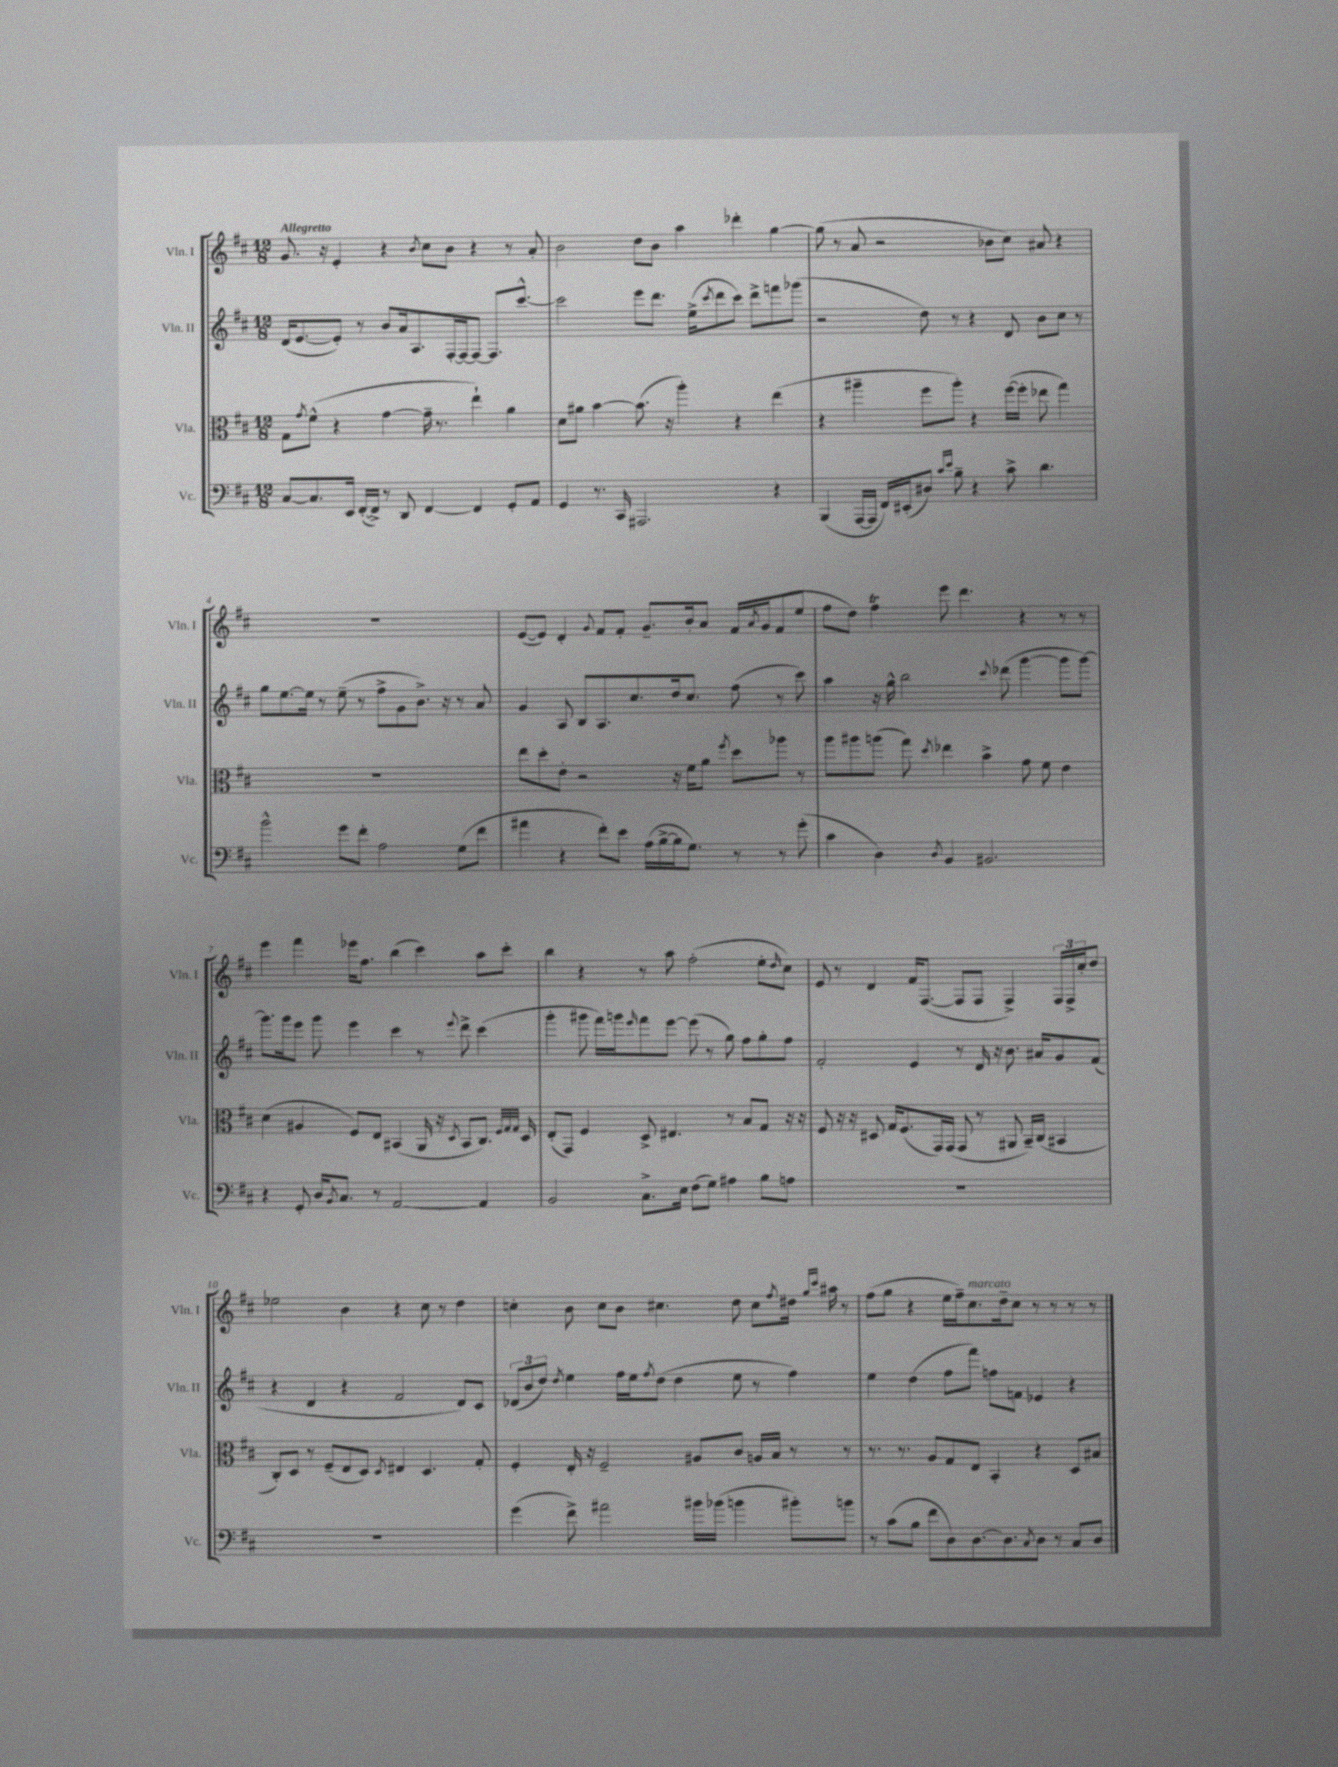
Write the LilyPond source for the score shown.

<<
\new StaffGroup <<
\new Staff = "s0" \with { instrumentName = "Vln. I" shortInstrumentName = "Vln. I" } {
    \clef treble \key d \major \numericTimeSignature \time 12/8 \tempo "Allegretto"
    g'8. r16 e'4-. r4 \acciaccatura { b'8 } cis''8 b'8 r4 r8 a'8-. |
    b'2 d''8 b'8 a''4 des'''4-. g''4~ |
    g''8( r8 a'8 r2 bes'8 cis''8) ais'8 r4 |
    R1. |
    e'8~( e'8) d'4-. \appoggiatura { g'8 } fis'8 fis'8-. g'8.-- b'16-. a'8 fis'16 \acciaccatura { a'8 } g'16 fis'8( e''8 |
    fis''8 d''8) fis''4\trill e'''8 d'''4. r4 r8 r8 |
    e'''4 fis'''4 ees'''16 fis''8. b''4( cis'''4) a''8 cis'''8-. |
    b''4 r4 r8 a''8 fis''2-.( e''8-. \grace { d''16 } cis''8) |
    e'8 r8 d'4 fis'16 fis8.~( fis8 fis8 fis4->) \tuplet 3/2 { fis16 fis16-> cis''16-. } d''8 |
    ees''2 b'4 r4 cis''8 r8 d''4 |
    c''4-. b'8 c''8 b'8 cis''4. d''8 cis''8 \acciaccatura { fis''8 } dis''16 \grace { g''16 cis'''16 } ais''16 r8 |
    fis''8( g''8 r4 e''16 fis''16--) cis''8.^\markup { \italic "marcato" } d''16-- cis''8 r8 r8 r8 r8 \bar "|." |
}
\new Staff = "s1" \with { instrumentName = "Vln. II" shortInstrumentName = "Vln. II" } {
    \clef treble \key d \major \numericTimeSignature \time 12/8
    d'16( e'8.~ e'8-.) r8 b'8 a'16 a8. fis16~-. fis16~ fis8~ fis8. cis'''8.~-^ |
    cis'''2 e'''8 d'''8. e''16->( \acciaccatura { cis'''8 } d'''8 cis'''8) d'''8-> f'''8 ges'''8( |
    r2 d''8) r8 r4 d'8 b'8 cis''8 r8 |
    g''8 e''8.~ e''16 r8 e''8--( r8 fis''8-> g'8 b'8.->) r16 r8 a'8 |
    g'4 a8 b8 a8. cis''8. d''16 cis''8. fis''8( r8 cis'''8) |
    a''4 r16 g''16-^ b''2 \appoggiatura { cis'''8 } des'''8( g'''4~ g'''8 g'''8~) |
    g'''8. g'''16 e'''8 g'''8 e'''4 cis'''4 r8 \appoggiatura { e'''8 } d'''8-> cis'''4( |
    g'''4-. gis'''8 fis'''16) g'''16 \grace { e'''16 } fis'''8 e'''8~ e'''8( r8 g''8) fis''8 g''8-. fis''8 |
    fis'2-. e'4 r8 d'16 r16 b'8. ais'16 g'8 fis'8( |
    r4 d'4 r4 fis'2 d'8) cis'8 |
    \tuplet 3/2 { des'8( b'8 d''8) } \acciaccatura { d''8 } e''4 fis''16 e''16 \acciaccatura { fis''8 } d''8( d''4 e''8 r8 fis''4) |
    e''4 d''4( fis''8 fis'''8) f''8 f'8 ees'4 r4 \bar "|." |
}
\new Staff = "s2" \with { instrumentName = "Vla." shortInstrumentName = "Vla." } {
    \clef alto \key d \major \numericTimeSignature \time 12/8
    g8 \acciaccatura { g'8 } fis'8-^( r4 g'4~ g'16-- r8. e''4-!) a'4 |
    d'8 ais'8 b'4~ b'8.( r16 a''4-.) r4 e''4( |
    r4 ais''4-- fis''8 ais''8-.) r4 fis''16~( fis''16-. ees''8 g''4) |
    R1. |
    e''8 d''8-. e'8-. r2 r16 fis'16 a'8 \acciaccatura { fis''8 } d''8 aes''8 r8 |
    a''8 ais''8 a''8( g''8) \acciaccatura { d''8 } ees''4 b'4-> g'8 fis'8 e'4 |
    d'4( ais4 fis8) e8 bis,4( a,16 r16 \acciaccatura { d8 } bis,8 cis8.) \grace { fis32 g32 g32 } d16 |
    e8-.( g,8) fis4 d8-> eis4. r8 b8 g8 r16 r16 |
    fis8 r16 r16 dis8 g16 fis8.( g,16) g,16( g,8 r8 ais,8 b,16--) cis16( bis,4 |
    cis8-.) d8 r8 fis8--( e8 d8) \acciaccatura { d8 } eis4 d4. g8-. |
    fis4-. e16-. r16 fis2-- ais8 cis'8 a16 b16 r8 r8 |
    r8. r8. a8 g8 e8 b,4-. r4 d8 bis8 \bar "|." |
}
\new Staff = "s3" \with { instrumentName = "Vc." shortInstrumentName = "Vc." } {
    \clef bass \key d \major \numericTimeSignature \time 12/8
    cis8~ cis8. e,16 fis,16~-.( fis,16->) r8 d,8 fis,4~ fis,4 g,8-. a,8 |
    g,4 r8. cis,16 ais,,2. r4 |
    b,,4( a,,16~ a,,16 fis,16) eis,16-.( dis8) \grace { cis'16 e'16 } b8-- r4 cis'8-> d'4. |
    b'2-^ g'8 fis'8-. a2 g8( fis'8 |
    ais'4 r4 fis'8-.) e'8 a16( b16~-> b16 g8.) r8 r8 g'8-.( |
    cis'4 d4) \acciaccatura { d8 } b,4 bis,2. |
    r4 g,8-. d16 \acciaccatura { b,8 } cis8. r8 a,2~ a,4 |
    b,2 cis8.-> e16 fis8( g8) ais4 b8 a8 |
    R1. |
    R1. |
    g'4( fis'8->) ais'2 bis'16 bes'16( b'4 bis'8-.) b'8 |
    r8 cis'8( b8 fis'8 d8) d8.~ d8. \acciaccatura { cis8 } d8 r8 cis8 d8 \bar "|." |
}
>>
>>
